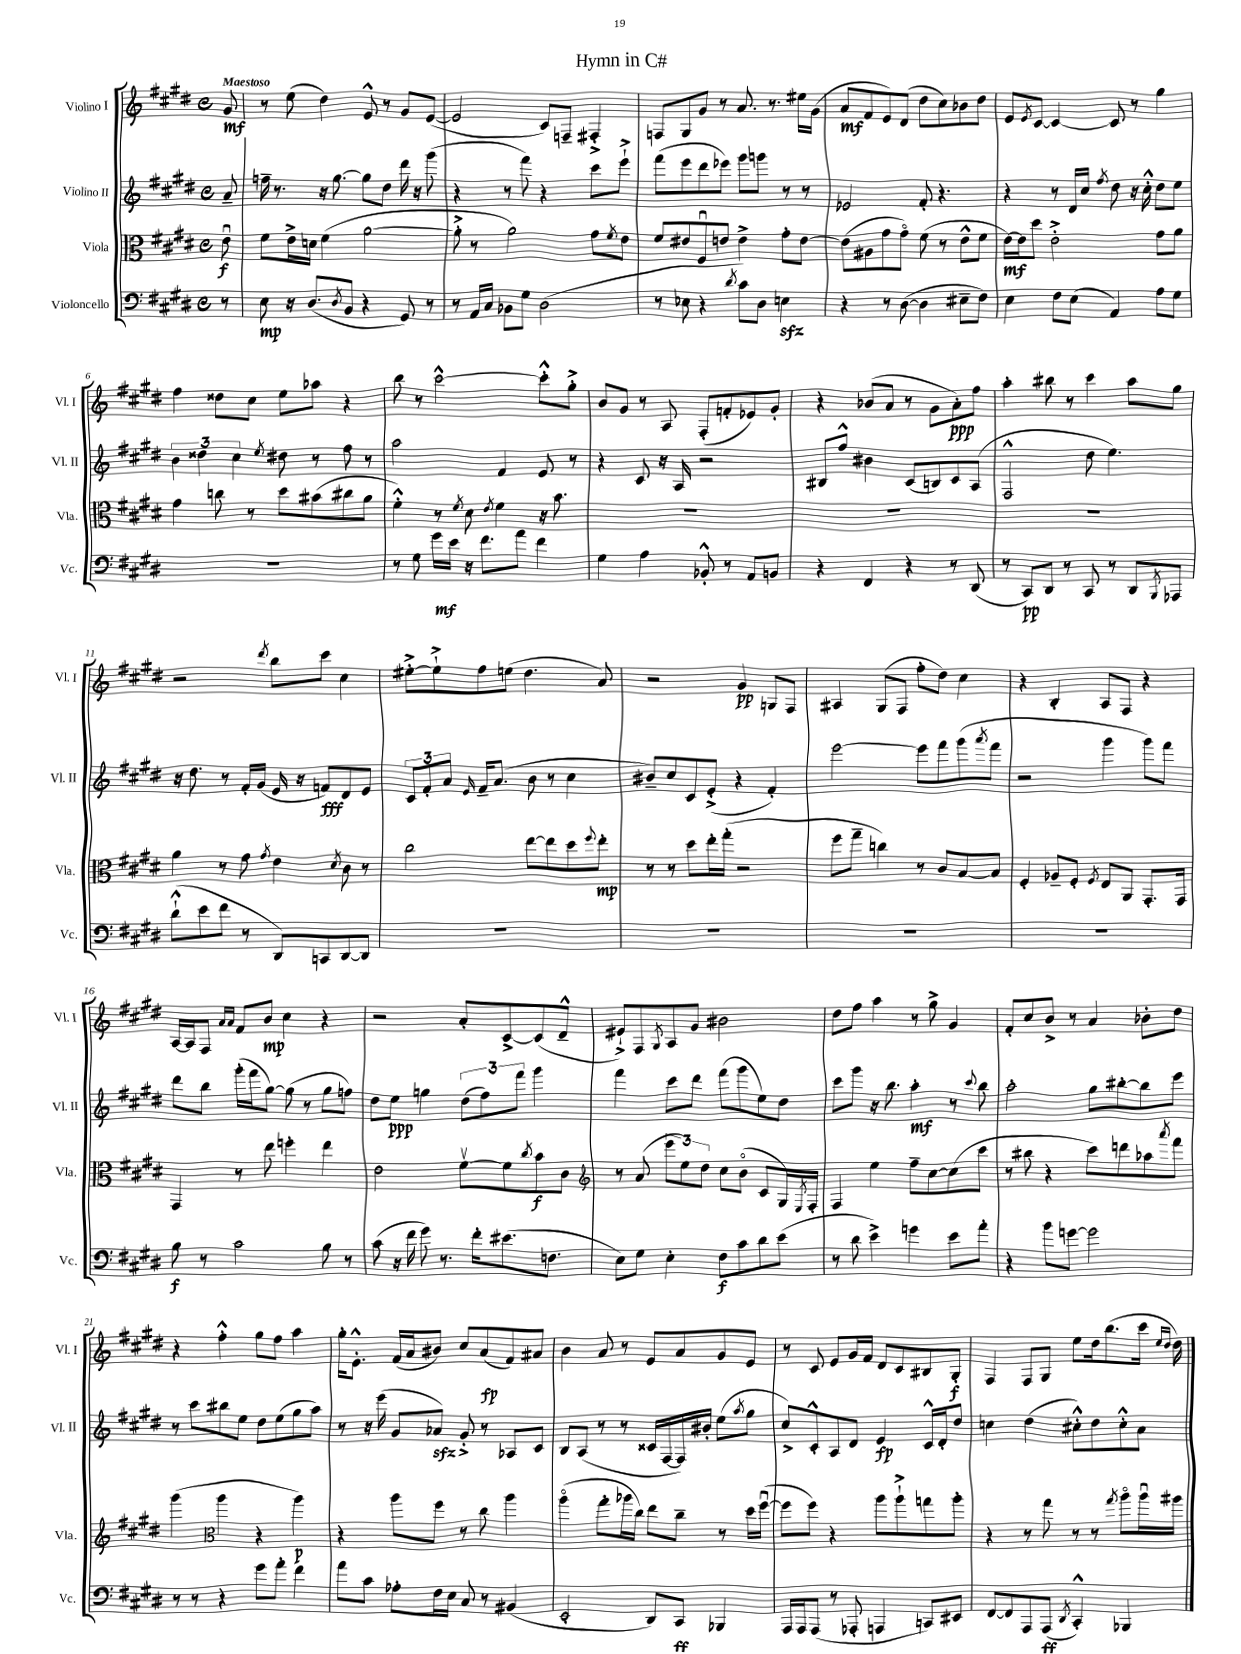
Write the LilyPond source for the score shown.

\header { title = "Hymn in C#" }
<<
\new StaffGroup <<
\new Staff = "s0" \with { instrumentName = "Violino I" shortInstrumentName = "Vl. I" } {
    \clef treble \key e \major \defaultTimeSignature \time 4/4 \partial 8 \tempo "Maestoso"
    gis'8\mf |
    r8 e''8( dis''4) e'8-^ r8 gis'8 e'8~( |
    e'2 cis'8) f8-- fis4-.-> |
    f8 gis8 gis'8 r8 a'8. r8. eis''16 gis'16( |
    a'8\mf fis'8 e'8) dis'8( dis''8 cis''8) bes'8 dis''8 |
    e'8 \acciaccatura { e'8 } cis'8~ cis'4~ cis'8 r8 gis''4 |
    fis''4 disis''8 cis''8 e''8 aes''8 r4 |
    b''8 r8 cis'''2~-^ cis'''8-.-^ gis''8-.-> |
    b'8 gis'8 r8 a8 fis8-.( f'8-. ees'8) gis'8-. |
    r4 bes'8( a'8 r8 gis'8 a'8-.\ppp) fis''8 |
    a''4-. bis''8 r8 cis'''4 a''8 gis''8 |
    r2 \acciaccatura { dis'''8 } b''8 cis'''8 cis''4 |
    eis''8~-.-> eis''8-!-> fis''8 e''8( dis''4. a'8) |
    r2 gis'4\pp g8 fis8 |
    ais4 gis8( fis8 fis''8-. dis''8) cis''4 |
    r4 b4-. a8 fis8 r4 |
    a16~ a16 fis8 \grace { a'16 a'16 } fis'8 b'8\mp cis''4 r4 |
    r2 a'8-. cis'8~-> cis'8( dis'8---^ |
    eis'8-!->) fis8 \acciaccatura { gis8 } a8 gis'8 bis'2 |
    dis''8 fis''8 a''4 r8 gis''8-> gis'4 |
    fis'8-. cis''8 b'8-> r8 a'4 bes'8-. dis''8 |
    r4 fis''4-.-^ gis''8 fis''8 a''4 |
    gis''16-. e'8.-.-^ fis'16( a'16 bis'8) cis''8 a'8\fp( fis'8) ais'8 |
    b'4 a'8 r8 e'8 a'8 gis'8 e'8 |
    r8 cis'8 e'8 gis'16 fis'16 dis'8 cis'8 bis8 gis8-.\f |
    fis4 fis8 gis8 e''8 dis''16 b''8.( cis'''16 \grace { e''16 dis''16 } dis''16) \bar "|." |
}
\new Staff = "s1" \with { instrumentName = "Violino II" shortInstrumentName = "Vl. II" } {
    \clef treble \key e \major \defaultTimeSignature \time 4/4 \partial 8
    a'8-- |
    f''16-- r8. r16 gis''8.~ gis''8 dis''8 dis'''16 r16 gis'''8( |
    r4 r8 fis'''8) r4 cis'''8 e'''8-!-> |
    fis'''8( e'''8 dis'''8 ees'''8) gis'''8 g'''8 r8 r8 |
    ees'2 fis'8-. r4. |
    r4 r8 dis'16 cis''16 \acciaccatura { fis''8 } dis''8 r16 cis''16-.-^ dis''8 e''8 |
    \tuplet 3/2 { b'4 disis''4 cis''4 } \acciaccatura { e''8 } dis''8 r8 fis''8 r8 |
    a''2 fis'4 e'8 r8 |
    r4 cis'8 r16 a16 r2 |
    bis8 fis''8-^ bis'4 cis'8( b8) cis'8 a8( |
    fis2-^ dis''8 e''4.) |
    r16 dis''8. r8 fis'16-. gis'16( e'16 r16 f'8\fff) dis'8 e'8 |
    \tuplet 3/2 { cis'8 fis'8-. a'8 } \grace { e'16 } fis'16-- a'8.( b'8 r8 cis''4 |
    bis'8--) cis''8 cis'8 e'8-.->( r4 fis'4-.) |
    e'''2~ e'''8 fis'''8 gis'''8( \acciaccatura { a'''8 } fis'''8 |
    r2 gis'''4 gis'''8) fis'''8 |
    dis'''8 b''8 gis'''16-.( fis'''16 gis''8~) gis''8( r8 gis''8 f''8) |
    dis''8 e''8\ppp g''4 \tuplet 3/2 { dis''8( fis''8) fis'''8 } gis'''4 |
    fis'''4 cis'''8 dis'''8 fis'''8( gis'''8 e''8) dis''8 |
    cis'''8 gis'''8 r16 b''8. a''4-.\mf r8 \appoggiatura { cis'''8 } b''8 |
    a''2-. gis''8 bis''8~-. bis''8 e'''8 |
    r8 cis'''8 bis''8 e''8 dis''8 e''8( gis''8 a''8) |
    r8 r16 e'''16( gis'8 aes'8\sfz) gis'8-.-> r8 aes8 cis'8 |
    b8 a8( r8 r8 cisis'16 fis16~ fis16) bis'16-. e''8( \acciaccatura { a''8 } gis''8 |
    cis''8->) cis'8-.-^ a8 dis'8 e'4\fp cis'16-^ dis'16-. dis''8 |
    c''4 dis''4( cis''8-.-^) dis''8 cis''8-.-^ a'8 \bar "|." |
}
\new Staff = "s2" \with { instrumentName = "Viola" shortInstrumentName = "Vla." } {
    \clef alto \key e \major \defaultTimeSignature \time 4/4 \partial 8
    e'8\downbow\f |
    fis'8 e'16-> d'16 fis'4( a'2~ |
    a'8-.-> r8 a'2) gis'8 \acciaccatura { fis'8 } e'8 |
    fis'8 eis'8 fis8\downbow e'8 e'4-> gis'8-. e'8~ |
    e'8( ais8 gis'8 gis'8\flageolet) fis'8( r8 e'8-^ fis'8 |
    e'16~\mf) e'16 dis''8 e'2-.-> gis'8 a'8 |
    gis'4 c''8 r8 dis''8 bis'8( cis''8 a'8 |
    fis'4-.-^) r8 \acciaccatura { fis'8 } dis'8 \acciaccatura { e'8 } fis'4 r16 b'8. |
    R1 |
    R1 |
    R1 |
    a'4 r8 gis'8 \acciaccatura { gis'8 } e'4 \acciaccatura { dis'8 } cis'8 r8 |
    cis''2 e''8~ e''8 dis''8 \appoggiatura { fis''8 } e''8-.\mp |
    r8 r8 dis''8 e''16-. gis''16-.( r2 |
    fis''8 gis''8-- c''4) r8 cis'8 b8~ b8 |
    fis4-. aes8-- fis8-. \acciaccatura { fis8 } e8 a,8 gis,8.-. gis,16 |
    gis,4 r8 e''8 f''4-. e''4 |
    e'2 fis'8~\upbow fis'8 \acciaccatura { cis''8 } b'8\f cis'8 |
    \clef treble r8 a'8( \tuplet 3/2 { e'''8 e''8) dis''8 } cis''8 b'8\flageolet( cis'8 gis16) \acciaccatura { e8 } fis16-. |
    fis4 e''4 fis''8-- cis''8~ cis''8( cis'''8 |
    r8 bis''8 r4 cis'''8) d'''8 aes''8 \acciaccatura { a'''8 } fis'''8 |
    gis'''4( \clef alto a''4 r4 a''4\p) |
    r4 a''8 fis''8 r8 cis''8 a''4 |
    a''4\flageolet( gis''8-. aes''16 cis''16) e''8 cis''8-- r8 dis''16 fis''16~\downbow( |
    fis''8 fis''8) r4 a''8 a''8-!-> g''8 a''8-. |
    r4 r8 gis''8 r8 r8 \acciaccatura { gis''8 } a''8\flageolet a''16\downbow ais''16 \bar "|." |
}
\new Staff = "s3" \with { instrumentName = "Violoncello" shortInstrumentName = "Vc." } {
    \clef bass \key e \major \defaultTimeSignature \time 4/4 \partial 8
    r8 |
    e8\mp r16 dis8.( \acciaccatura { dis8 } b,8 r4 gis,8) r8 |
    r8 a,16 cis16 bes,8 gis8 dis2( |
    r8 ees8 r4 \acciaccatura { dis'8 } cis'8) dis8 e4\sfz |
    r4 r8 dis8~( dis4 eis8-- fis8) |
    e4 fis8 e8( a,4) a8 gis8 |
    R1 |
    r8 gis8 gis'16\mf e'16 r16 fis'8. a'8 fis'4 |
    gis4 a4 bes,8-.-^ r8 a,8 b,8 |
    r4 fis,4 r4 r8 dis,8( |
    r8 cis,8\pp) dis,8 r8 cis,8 r8 dis,8 \acciaccatura { b,,8 } aes,,8 |
    dis'8-!-^( e'8 fis'8 r8 dis,8) c,8 dis,8~ dis,8 |
    R1 |
    R1 |
    R1 |
    R1 |
    b8\f r8 cis'2 b8 r8 |
    cis'8( r16 fis'16 gis'8) r8. fis'16-. eis'8.( f8. |
    e8) gis8 e4-. fis8\f cis'8 dis'8 e'8( |
    r8 dis'8 e'4->) g'4 e'8 a'8-. |
    r4 b'8 g'8~ g'2 |
    r8 r8 r4 gis'8 a'8-. fis'4 |
    a'8 cis'8 aes8-. fis16 e16 cis8 r8 bis,4( |
    e,2-. dis,8) cis,8\ff bes,,4 |
    a,,16 a,,16 a,,8( r8 aes,,8-. a,,4 c,8) eis,8 |
    fis,8~ fis,8 a,,8 a,,8\ff( \acciaccatura { dis,8 } cis,4-.-^) bes,,4 \bar "|." |
}
>>
>>
